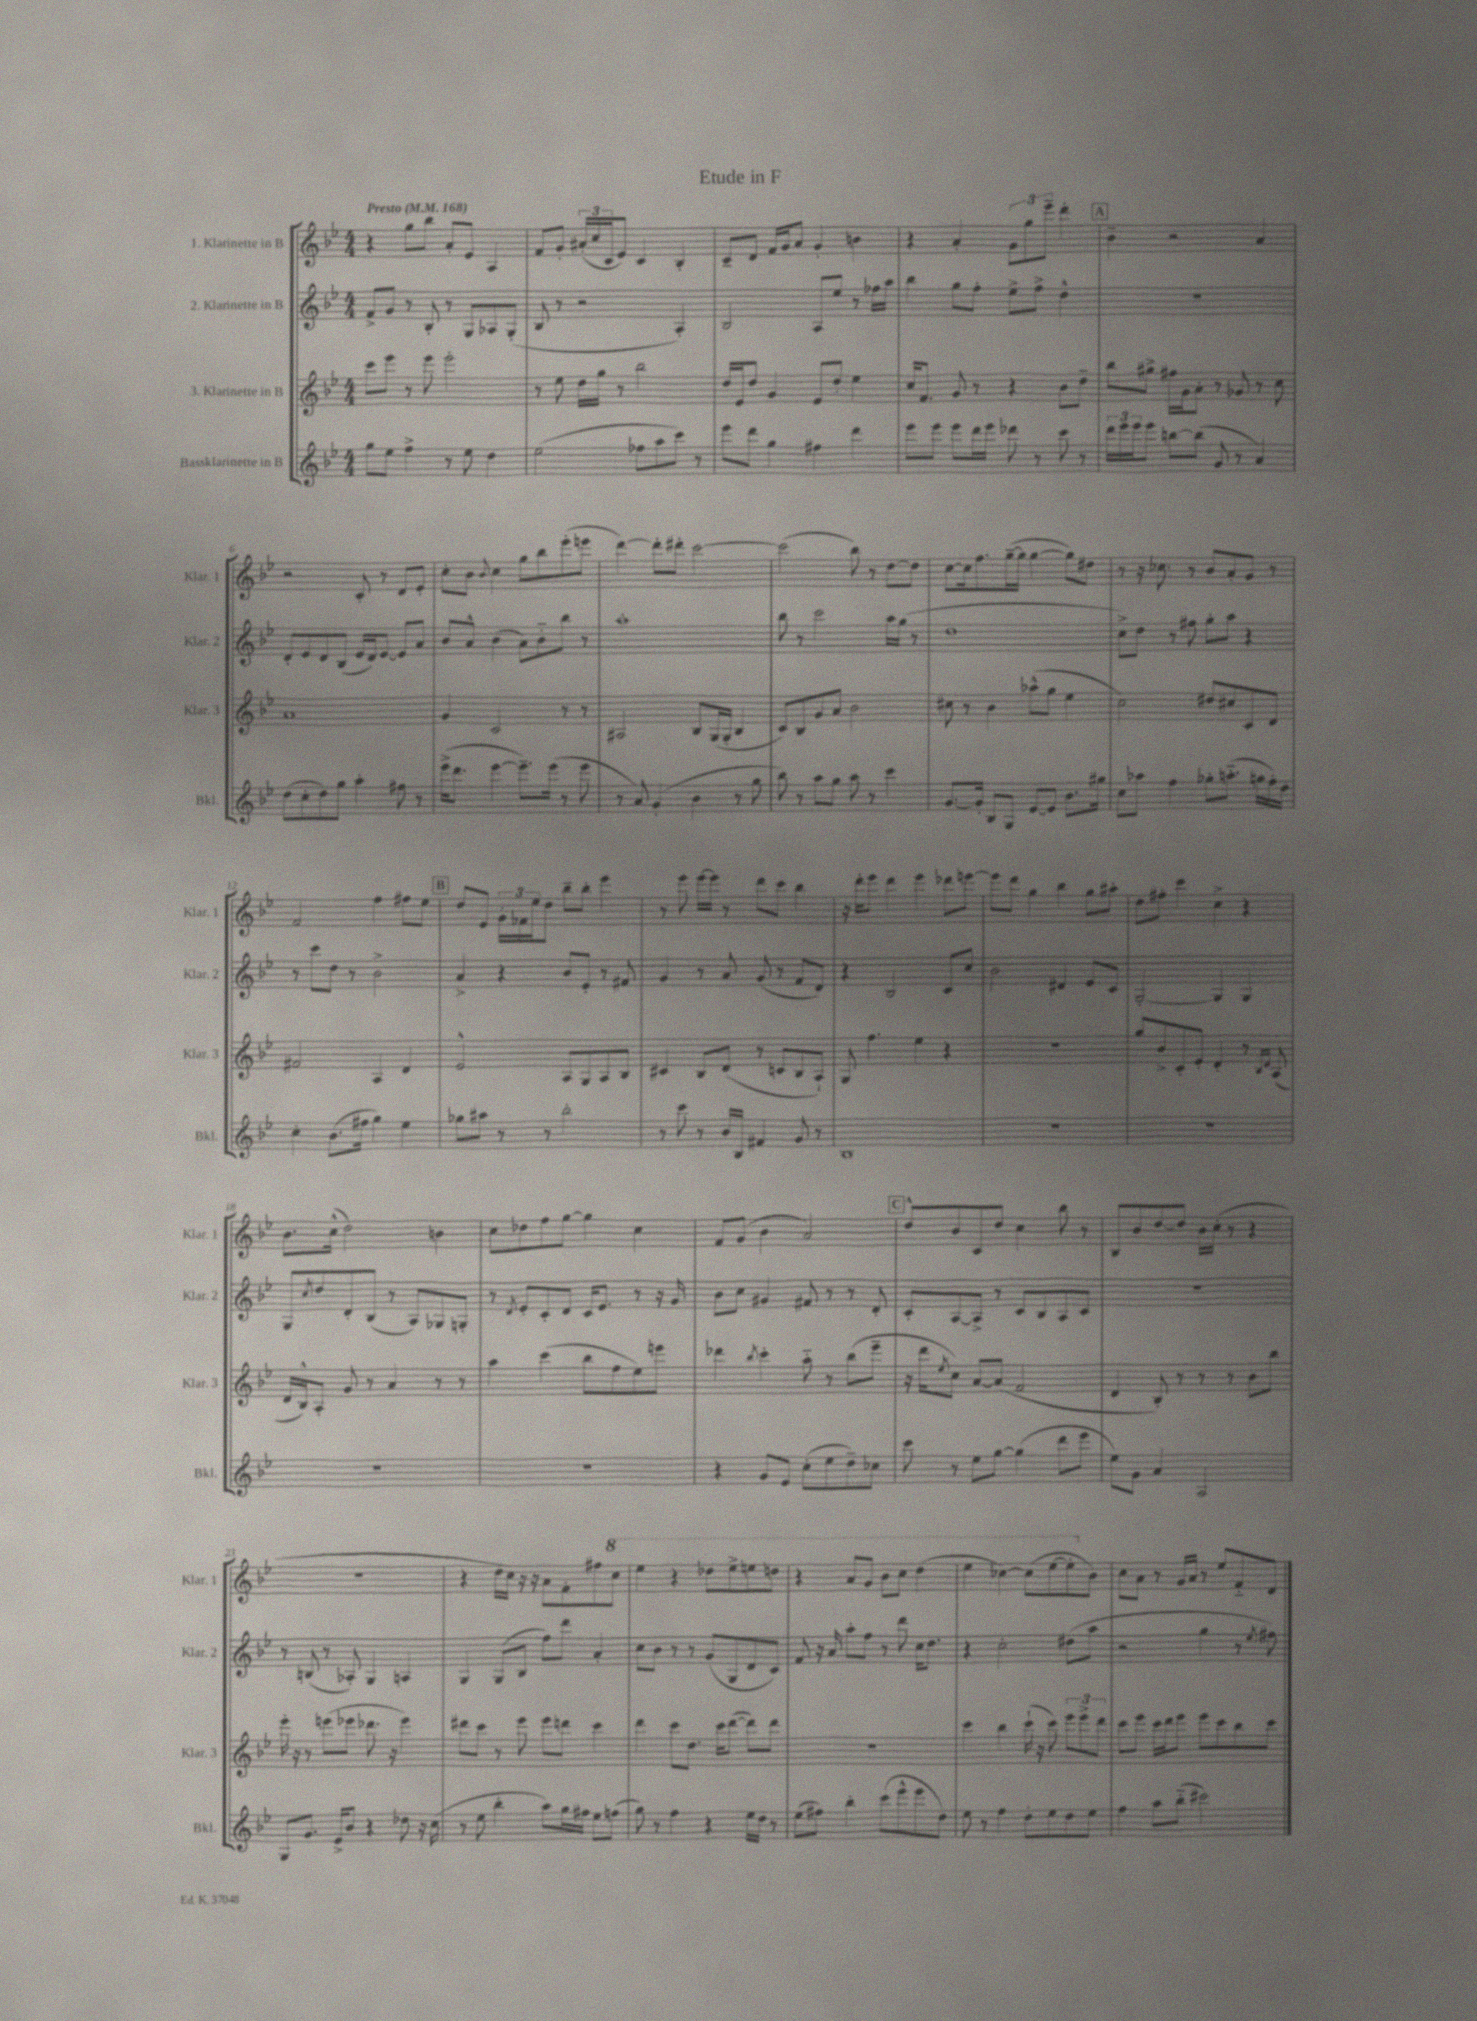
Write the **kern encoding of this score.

**kern	**kern	**kern	**kern
*part4	*part3	*part2	*part1
*staff4	*staff3	*staff2	*staff1
*I"Bassklarinette in B	*I"3. Klarinette in B	*I"2. Klarinette in B	*I"1. Klarinette in B
*I'Bkl.	*I'Klar. 3	*I'Klar. 2	*I'Klar. 1
*clefG2	*clefG2	*clefG2	*clefG2
*k[b-e-]	*k[b-e-]	*k[b-e-]	*k[b-e-]
*M4/4	*M4/4	*M4/4	*M4/4
*MM168	*MM168	*MM168	*MM168
=1	=1	=1	=1
!	!	!	!LO:TX:a:B:t=Presto
8gg\L	8ccc\L	8f^/L	4r
8ee-\J	8eee-\J	8g/J	.
4ff^\	8r	8r	8gg\L
.	8eee-\	8B-'/	8bb-\J
8r	2eee-'\	8r	8a'/L
8ee-\	.	8G/L	8e-/J
4dd\	.	8A-X/	4A/
.	.	(8G'/J	.
=2	=2	=2	=2
(2ee-\	8r	8B-/	8f/L
.	8ee-\	8r	8g'/J
.	16dd\LL	2r	(24a#X'/LL
.	.	.	24cc/
.	16gg\JJ	.	.
.	.	.	24c/J
.	8r	.	8e-/J)
8ff-X\L	2bb-\	.	4c/
8aa\	.	.	.
8ccc\J)	.	4A'/)	4B-'/
8r	.	.	.
=3	=3	=3	=3
8eee-\L	16dd/LL	2B-/	8c~/L
.	16e-/J	.	.
8ddd\J	8dd/J	.	8d/J
4gg\	4g/	.	16f/LL
.	.	.	16g/J
.	.	.	8a/J
4ff#X\	8e-/L	8A/L	4g'/
.	8dd'/J	8ee-/J	.
4ddd\	4ee-\	8r	4bn\
.	.	16ff-X\LL	.
.	.	16aa\JJ	.
=4	=4	=4	=4
8eee-\L	16cc/KL	4bb-\	4r
.	8.f/J	.	.
8eee-\J	.	.	.
8eee-\L	8g/	8gg\L	4a'/
16ddd\L	8r	8ff'\J	.
16eee-\JJ	.	.	.
8ddd-X\	4r	8ee-^\L	12g\L
.	.	.	12gg\
8r	.	8ff^\J	.
.	.	.	12eee-~\J
8ccc\	8b-\L	4dd^^\	4ddd'\
8r	8dd~\J	.	.
!!LO:REH:place=s1:t=A
=5	=5	=5	=5
24ddd\LL	8bb-\L	1r	4b-~\
24eee-\	.	.	.
24eee-\J	.	.	.
8eee-\J	8gg#X^\J	.	.
[8bbn\L	16ff#X\LL	.	2r
.	16g\J	.	.
(8bb\J]	8a'\J	.	.
8g/	8r	.	.
8r	8g-X/	.	.
4a/)	8r	.	4a/
.	8cc\	.	.
!!LO:LB:g=z
=6	=6	=6	=6
(8dd\L	1a	8d'/L	2r
8cc'\	.	8e-/	.
8dd\)	.	8d/	.
8gg\J	.	(8B-/J	.
4aa'\	.	16e-/LL	8c'/
.	.	16d/J)	.
.	.	[8e-/J	8r
8ff#X\	.	8e-/L]	8d/L
8r	.	8a/J	8e-'/J
=7	=7	=7	=7
(16eee-^\KL	4g/	8b-/L	8cc'\L
8.ddd\J	.	.	.
.	.	8a^^/J	8b-\J
.	.	.	8qqb-/
[4eee-\	2c/	(4b-\	4cc\
8.eee-~\L])	.	8a\L)	8gg\L
.	.	8b-\	8bb-\
(16eee-\Jk	.	.	.
8r	8r	8bb-\J	(8eee-'\
8eee-\	8r	8r	8eeen\J
=8	=8	=8	=8
8r	2A#X/	1aa'	[4ddd\)
8a/)	.	.	.
(4g'/	.	.	8ddd'\L]
.	.	.	8ddd#X'\J
4b-\	8B-/L	.	[2ccc\
.	(16G/L	.	.
.	16G'/JJ	.	.
8r	4B-/	.	.
8gg\	.	.	.
=9	=9	=9	=9
8bb-\)	8c/L)	8bb-\	(2ccc\]
8r	8B-/	8r	.
8aa\L	8g/	2ccc\	.
8gg\J	8a/J	.	.
8aa\	2b-\	.	8bb-\)
8r	.	.	8r
4ccc\	.	16aa\LL	[8dd\L
.	.	(16gg\JJ	.
.	.	8r	8dd\J]
=10	=10	=10	=10
[8.g/L	8cc#X\	1dd	[8cc\L
.	8r	.	16cc\k]
16g'/Jk]	.	.	8.ff\
8B-/L	4b-\	.	.
8G/J	.	.	([16gg~\L
.	.	.	16gg\JJ]
[8e-/L	(8aa-X^^\L	.	[4gg\
8e-/J]	8gg\J	.	.
8.b-\L	4ee-\	.	8gg\L])
.	.	.	8dd#X\J
16gg#X\Jk	.	.	.
=11	=11	=11	=11
8cc\L	2cc\)	8cc^\L)	8r
8aa-X\J	.	8dd\J	16r
.	.	.	8.cc-X\
4ff\	.	8r	.
.	.	8ff#X\	8r
8gg-X'\L	8dd#X/L	8gg'\L	8b-/L
(8.aan\J	8cc#X/	8aa\J	8a'/
.	8c/	4r	8g/J
16ggn\LL	.	.	.
16ff'\)	8d/J	.	8r
16dd\JJ	.	.	.
!!LO:LB:g=z
=12	=12	=12	=12
4cc'\	2f#X/	8r	2f/
.	.	8ccc\L	.
(8.b-\L	.	8dd\J	.
.	.	8r	.
16ff#X\Jk	.	.	.
4gg\)	4A/	2b-^\	4ff\
4ee-\	4d/	.	8ff#X\L
.	.	.	8ee-\J
!!LO:REH:place=s1:t=B
=13	=13	=13	=13
8gg-X\L	2e-^^/	4a^/	8dd/L
8aa#X\J	.	.	8e-/J
8r	.	4r	24g'\LL
.	.	.	24f-X\
.	.	.	24ee-\J
8r	.	.	8dd\J
2bb-'\	8A/L	8b-/L	8bb-~\L
.	8G/	8e-'/J	8bb-'\J
.	8A/	8r	4eee-\
.	8B-/J	8f#X/	.
=14	=14	=14	=14
8r	4c#X/	4g/	8r
8ccc\	.	.	8eee-\
8r	8B-/L	8r	[16eee-\LL
.	.	.	16eee-\JJ]
16b-/LL	(8d/J	8a/	8r
16B-/JJ	.	.	.
4f#X/	8r	(8g/	8ddd\L
.	8cn/L	8r	8ccc\J
8g/	8B-/	8f/L	4bb-\
8r	8A`/J)	8d/J)	.
=15	=15	=15	=15
1B-	8G/	4r	16r
.	.	.	16ddd'\KL
.	4.ff\	.	8eee-\J
.	.	2B-/	4ddd\
.	4ee-\	.	4eee-\
.	4r	8c/L	8ddd-X\L
.	.	8cc/J	[8eeen\J
=16	=16	=16	=16
1r	1r	2b-\	8eee\L]
.	.	.	8ddd\J
.	.	.	4gg\
.	.	4d#X/	4bb-\
.	.	8e-/L	8gg\L
.	.	8c/J	8aa#X'\J
=17	=17	=17	=17
1r	8gg/L	[2G'/	8dd\L
.	8b-^/	.	8ff#X'\J
.	8c'/	.	4ccc\
.	8e-'/J	.	.
.	4d'/	4G/]	4cc^\
.	8r	4G/	4r
.	16qqB-/LL	.	.
.	16qqd/JJ	.	.
.	(8A/	.	.
!!LO:LB:g=z
=18	=18	=18	=18
1r	16d/LL	8G/L	8.b-\L
.	16B-^^/J)	.	.
.	.	8qcc/	.
.	8A'/J	8dd/	.
.	.	.	(16cc^^\Jk
.	8g/	8d'/	2dd\)
.	8r	(8B-/J	.
.	4a/	8r	.
.	.	8A/L)	.
.	8r	8G-X/	4bn\
.	8r	8Gn'/J	.
=19	=19	=19	=19
1r	4aa\	8r	8cc\L
.	.	8qd/	.
.	.	8e-'/L	8dd-X\
.	(4ccc\	8c'/	8ff\
.	.	8d/J	[8gg\J
.	8bb-\L	16c/KL	4gg\]
.	.	8.e-/J	.
.	8ff\	.	.
.	8ee-\)	8r	4cc\
.	8eeen\J	16r	.
.	.	16g/	.
=20	=20	=20	=20
4r	4ddd-X\	8b-\L	8f/L
.	.	8cc\J	(8g/J
.	8qbb-/	.	.
8g/L	4ccc'\	4g#X/	4b-\
8e-/J	.	.	.
(8cc'\L	8aa\	8f#X/	2a/)
8ee-\	8r	8r	.
8dd~\)	(8bb-\L	8r	.
8cc-X\J	8eee-~\J	8d'/	.
!!LO:REH:place=s1:t=C
=21	=21	=21	=21
8ccc\	16r	8c'/L	8dd^^/L
.	16ddd\KL	.	.
.	8qee-/	.	.
8r	8cc\J)	[8A/	8b-/
8ee-\L	[8a/L	8A^/J]	8c/
[8gg\J	(8a/J]	8r	8dd/J
(4gg\]	2f/	8c/L	4cc\
.	.	8B-/	.
8ddd\L	.	8A/	8bb-\
8eee-\J	.	8c/J	8r
=22	=22	=22	=22
8ee-\L)	4d/	1r	8B-/L
8g\J	.	.	8b-/
4a/	8B-'/)	.	[8dd/
.	8r	.	8dd/J]
2A/	8r	.	16b-\LL
.	.	.	(16cc'\JJ
.	8r	.	8r
.	8b-\L	.	4r
.	8bb-\J	.	.
!!LO:LB:g=z
=23	=23	=23	=23
8G/L	16eee-'\	8r	1r
.	16r	.	.
8.g/J	8r	(8Bn/	.
.	(8eeen\L	8r	.
16e-^/KL	.	.	.
8b-/J	8eee-X\J	8A-X'/)	.
4r	8.ddd-X\	4G/	.
.	16r	.	.
8dd-X\	4eee-\)	4An/	.
16r	.	.	.
(16cc\	.	.	.
=24	=24	=24	=24
8r	8ddd#X\L	4G/	4r
8ee-\	8ccc\J	.	.
4bb-'\	8r	(8G/L	16dd\LL
.	.	.	16cc\JJ)
.	8eee-\	8B-/J	16r
.	.	.	16r
8aa\L)	8eee-\L	8ff\L)	8a\L
16gg\L	8dddn\J	8ddd\J	8f'\
16ff#X\JJ	.	.	.
8ee-\L	4ccc\	4a'/	8ff#X\
*	*	*	*8va
(8ffn\J	.	.	8ccc\J
=25	=25	=25	=25
8gg\)	4ddd\	8cc\L	4eee-\
8r	.	8b-\J	.
4ff\	8ccc\L	8r	4r
.	8.dd\J	8r	.
4r	.	(8g/L	8ddd-X\L
.	16ccc\KL	.	.
.	([8ddd\J	8G/	8eee-^\
16ee-\LL	8ddd\L])	8d/	8eeen\
16dd\JJ	.	.	.
8r	8ddd\J	8c/J)	8dddn\J
=26	=26	=26	=26
(8ee-\L	1r	8f/	4r
8ff#X\J)	.	16r	.
.	.	16a/	.
4bb-'\	.	8aa'\L	8aa/L
.	.	8ff\J	8gg/J
(8ccc\L	.	8r	8bb-\L
8eee-^^\	.	8ddd\	8ccc\J
8eee-\	.	16cc\KL	(4ddd\
.	.	8.dd\J	.
8dd\J)	.	.	.
=27	=27	=27	=27
8ee-\	4ccc\	4r	4eee-\
8r	.	.	.
4ff\	4bb-\	2cc'\	[4ccc-X\)
8dd'\L	(16ccc`\	.	(8ccc-\L]
.	16r	.	.
8ee-\	8ccc\)	.	[8eee-\
8dd\	12eee-\L	(8dd#X\L	8eee-'\]
.	12eee-^\	.	.
*	*	*	*X8va
8ee-\J	.	8aa\J	8b-\J)
.	12ddd\J	.	.
=28	=28	=28	=28
4ff\	8ccc\L	2r	8cc\L
.	8eee-\J	.	8a\J
8aa\L	16ccc\LL	.	8r
.	16ddd\J	.	.
(8bb-\J	8eee-\J	.	16g/LL
.	.	.	16a/JJ
2ccc#X\)	8eee-\L	4gg\	8r
.	8ccc\	.	8ee-/L
.	8bb-\	8r	8f/
.	.	8qee-/	.
.	8ccc\J	8ff#X\)	8d/J
==	==	==	==
*-	*-	*-	*-
